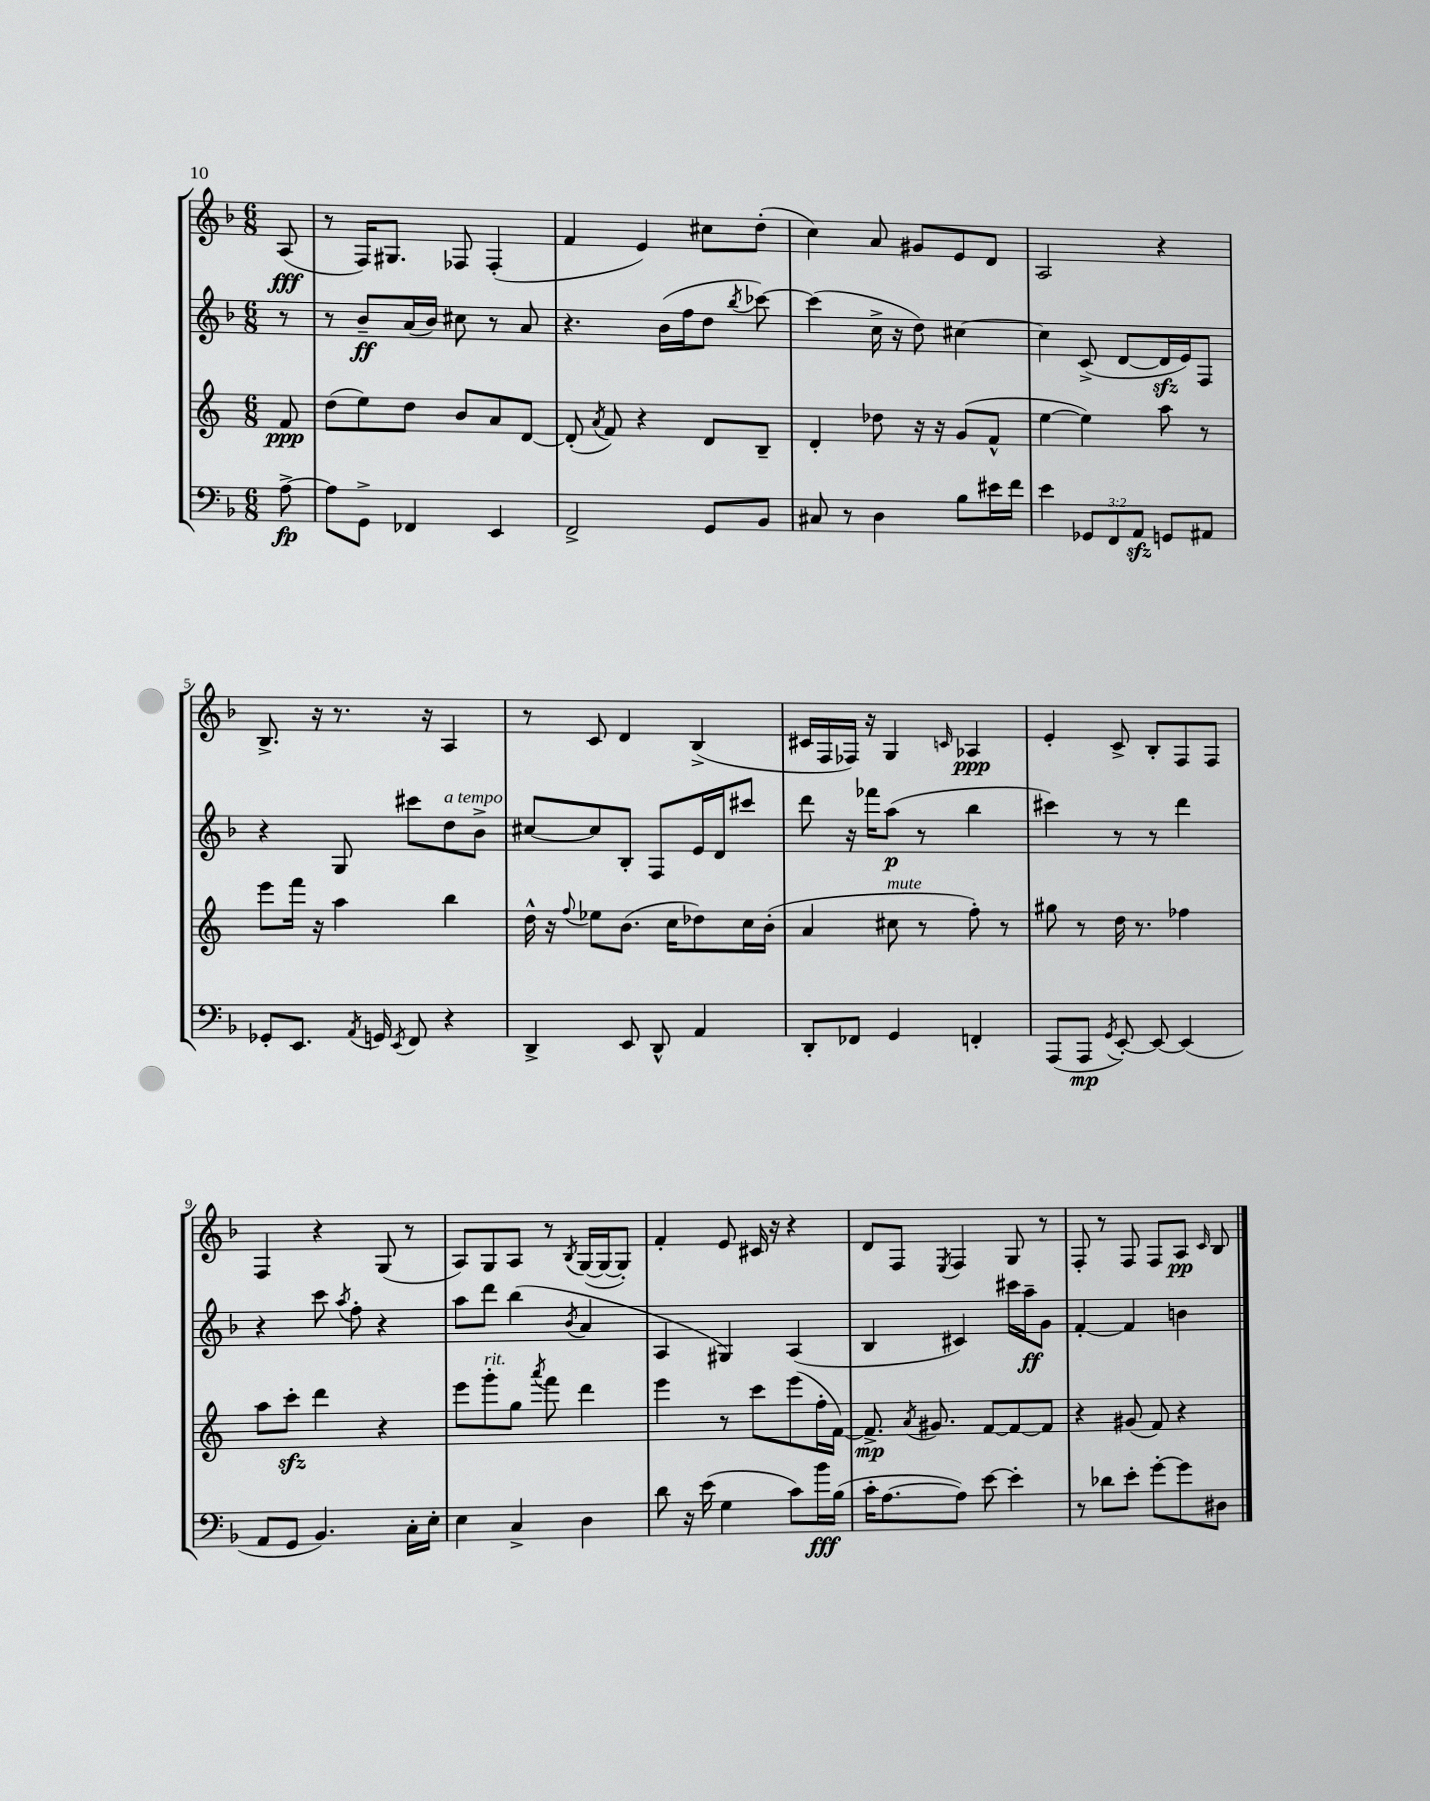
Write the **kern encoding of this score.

**kern	**kern	**kern	**kern
*staff4	*staff3	*staff2	*staff1
*clefF4	*clefG2	*clefG2	*clefG2
*k[b-]	*k[]	*k[b-]	*k[b-]
*M6/8	*M6/8	*M6/8	*M6/8
[8A^\	8f/	8r	(8A/
=	=	=	=
8A\]L	(8dd\L	8r	8r
8GG^\J	8ee\)	8b-~/L	16F/LK)
.	.	.	8.G#/J
4FF-/	8dd\J	(16a/L	.
.	.	16b-/JJ)	.
.	8b/L	8cc#\	8F-/
4EE/	8a/	8r	(4F-'/
.	[8d/J	8a/	.
=	=	=	=
2FF^/	(8d'/]	4.r	4f/
.	8qa/	.	.
.	8f/)	.	.
.	4r	.	4e/)
.	.	(16b-\LL	.
.	.	16ff\J	.
8GG/L	8d/L	8dd\J	8cc#\L
.	.	8qbb-/	.
8BB-/J	8B~/J	[8ccc-\)	(8dd'\J
=	=	=	=
8C#/	4d'/	(4ccc-\]	4cc\)
8r	.	.	.
4D\	8dd-\	16cc^\	8a/
.	.	16r	.
.	16r	8dd\)	8g#/L
.	16r	.	.
8B-\L	(8g/L	[4cc#\	8e/
16e#\L	8f^^/J	.	8d/J
16f\JJ	.	.	.
=	=	=	=
4e\	[4ee\	4cc#\]	2A/
12GG-/L	4ee\])	(8c^/	.
12FF/	.	.	.
.	.	[8d/L	.
12AA/J	.	.	.
8GG/L	8aa\	16d/]L	4r
.	.	16e/J)	.
8AA#/J	8r	8F/J	.
=	=	=	=
8GG-'/L	8eee\L	4r	8.B-^/
8.EE/J	16fff\Jk	.	.
.	16r	.	16r
.	4aa\	8G/	8.r
8qAA/	.	.	.
16GG/	.	.	.
8qEE/	.	.	.
8FF/	.	8ccc#\L	.
.	.	.	16r
4r	4bb\	8dd\	4A/
.	.	8b-^\J	.
=	=	=	=
4DD^/	16dd^^\	[8cc#/L	8r
.	16r	.	.
.	8qqff/	.	.
.	8ee-\L	8cc#/]	8c/
8EE/	(8.b\J	8B-'/J	4d/
8DD^^/	.	8F/L	.
.	16cc\LK	.	.
4AA/	8dd-\)	16e/L	(4B-^/
.	.	16d/J	.
.	16cc\L	8ccc#/J	.
.	(16b'\JJ	.	.
=	=	=	=
8DD'/L	4a/	8ddd\	16c#/LL
.	.	.	16F/
8FF-/J	.	16r	16F-/JJ)
.	.	16fff-\LK	16r
4GG/	8cc#\	(8aa\J	4G/
.	8r	8r	.
.	.	.	16qqc/
4FF'/	8ff'\)	4bb-\	4A-/
.	8r	.	.
=	=	=	=
(8AAA/L	8gg#\	4ccc#\)	4e'/
8AAA/J	8r	.	.
8qGG/	.	.	.
[8EE'/)	16dd\	8r	8c^/
.	8.r	.	.
8EE/_	.	8r	8B-'/L
(4EE/]	4ff-\	4ddd\	8F/
.	.	.	8F/J
=	=	=	=
8AA/L	8aa\L	4r	4F/
8GG/J	8ccc'\J	.	.
4.BB-/)	4ddd\	8ccc\	4r
.	.	8qaa/	.
.	.	8ff'\	.
.	4r	4r	(8G/
16C'\LL	.	.	8r
16E'\JJ	.	.	.
=	=	=	=
4E\	8eee\L	8aa\L	8A/L)
.	8ggg'\	8ddd\J	8G/
4C^/	8gg\J	(4bb-\	8A/J
.	8qaaa/	.	.
.	8fff\	.	8r
.	.	8qb-/	8qB-/
4D\	4ddd\	4a/	([16G/LL
.	.	.	16G/_J
.	.	.	8G'/]J)
=	=	=	=
8d\	4eee\	4A/	4f'/
16r	.	.	.
(16e\	.	.	.
4G\	8r	4G#/)	8e/
.	8ccc\L	.	16c#/
.	.	.	16r
8c\L)	(8eee\	(4A/	4r
16b-\L	16ff'\L	.	.
(16B-\JJ	[16f\JJ)	.	.
=	=	=	=
16c'\LK	8.f^/]	4B-/	8d/L
[8.A\	.	.	.
.	.	.	8F/J
.	8qa/	.	.
.	8.g#/	.	.
.	.	.	8qE/
8A\]J)	.	4c#/)	4F/
[8e\	[8f/L	.	.
4e'\]	8f/_	16ccc#\LL	8G/
.	.	16aa~\J	.
.	8f/]J	8g\J	8r
=	=	=	=
8r	4r	[4f'/	8F'/
8d-\L	.	.	8r
8e'\J	(8g#/	4f/]	8F/
[8g'\L	8f/)	.	8F/L
8g\]	4r	4b\	8A/J
.	.	.	16qqc/
8D#\J	.	.	8B-/
==	==	==	==
*-	*-	*-	*-
